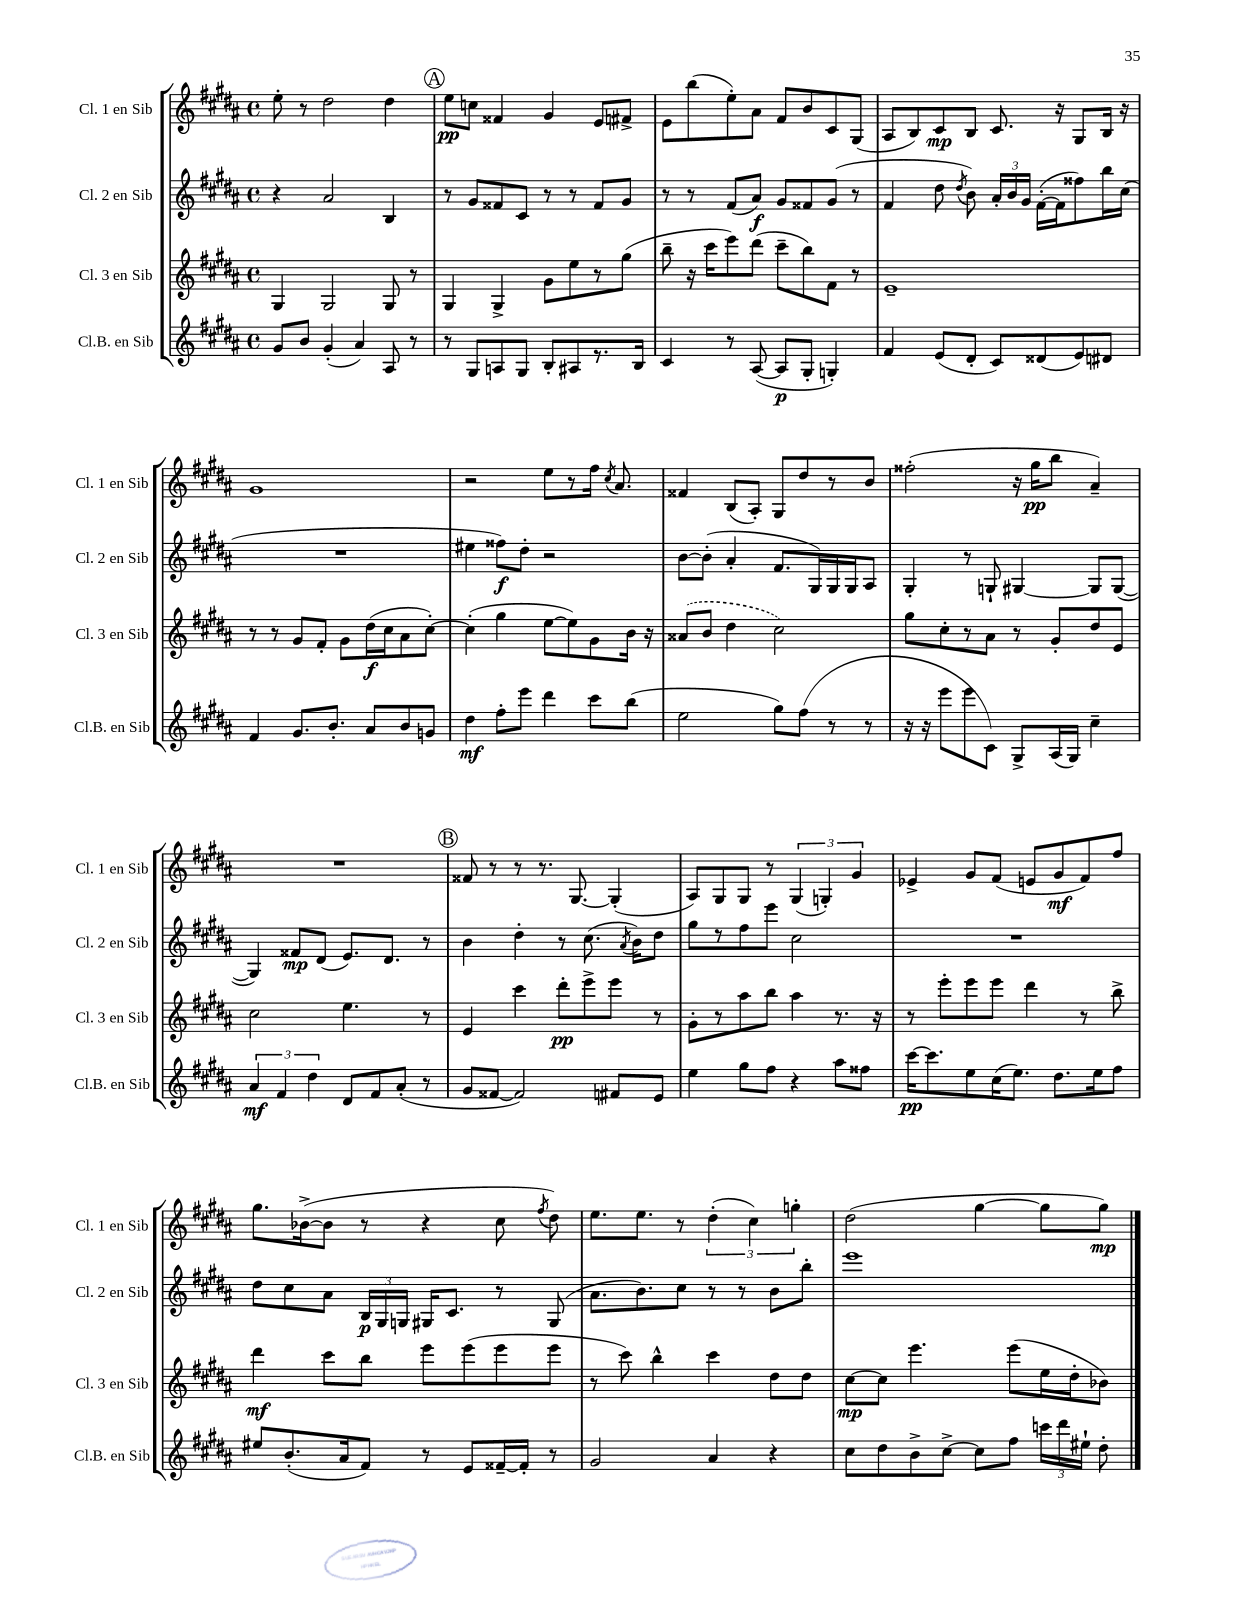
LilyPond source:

<<
\new StaffGroup <<
\new Staff = "s0" \with { instrumentName = "Cl. 1 en Sib" shortInstrumentName = "Cl. 1 en Sib" } {
    \clef treble \key b \major \defaultTimeSignature \time 4/4
    \autoBeamOff e''8-. r8 dis''2 dis''4 |
    \mark \markup { \circle "A" } e''8[\pp c''8] fisis'4 gis'4 e'8[ fis'8]-> |
    e'8[ b''8( e''8-.) ais'8] fis'8[ b'8 cis'8 gis8]( |
    ais8[ b8) cis'8\mp b8] cis'8. r16 gis8[ b16] r16 |
    gis'1 |
    r2 e''8[ r8 fis''16] \acciaccatura { cis''8 } ais'8. |
    fisis'4 b8[( ais8]-.) gis8[ dis''8 r8 b'8] |
    fisis''2-.( r16 gis''16[\pp b''8] ais'4--) |
    R1 |
    \mark \markup { \circle "B" } fisis'8 r8 r8 r8. gis8.~ gis4-.( |
    ais8[) gis8 gis8] r8 \tuplet 3/2 { gis4( g4-.) gis'4 } |
    ees'4-> gis'8[ fis'8]( e'8[ gis'8\mf fis'8) fis''8] |
    gis''8.[ bes'16~->( bes'8] r8 r4 cis''8 \acciaccatura { fis''8 } dis''8) |
    e''8.[ e''8.] r8 \tuplet 3/2 { dis''4-.( cis''4) g''4-. } |
    dis''2( gis''4~ gis''8[ gis''8]\mp) \bar "|." |
}
\new Staff = "s1" \with { instrumentName = "Cl. 2 en Sib" shortInstrumentName = "Cl. 2 en Sib" } {
    \clef treble \key b \major \defaultTimeSignature \time 4/4
    \autoBeamOff r4 ais'2 b4 |
    \mark \markup { \circle "A" } r8 gis'8[ fisis'8 cis'8] r8 r8 fisis'8[ gis'8] |
    r8 r8 fis'8[( ais'8]\f) gis'8[ fisis'8 gis'8]( r8 |
    fis'4 dis''8 \acciaccatura { dis''8 } b'8) \tuplet 3/2 { ais'16[-. b'16 gis'16] } fis'16[~-.( fis'16 fisis''8) b''16 cis''16]( |
    R1 |
    eis''4 fisis''8[\f) dis''8]-. r2 |
    b'8[~ b'8]-.( ais'4-. fis'8.[ gis16) gis16 gis16 ais8] |
    gis4-. r8 g8-! gis4~ gis8[ gis8]~( |
    gis4) fisis'8[\mp dis'8]( e'8.[) dis'8.] r8 |
    \mark \markup { \circle "B" } b'4 dis''4-. r8 cis''8.( \acciaccatura { ais'8 } b'16[) dis''8] |
    gis''8[ r8 fis''8 e'''8] cis''2 |
    R1 |
    dis''8[ cis''8 ais'8] \tuplet 3/2 { b16[\p gis16 g16] } gis16[ cis'8.] r8 gis8( |
    ais'8.[ b'8.) cis''8] r8 r8 b'8[ b''8]-. |
    e'''1 \bar "|." |
}
\new Staff = "s2" \with { instrumentName = "Cl. 3 en Sib" shortInstrumentName = "Cl. 3 en Sib" } {
    \clef treble \key b \major \defaultTimeSignature \time 4/4
    \autoBeamOff gis4 gis2 gis8 r8 |
    \mark \markup { \circle "A" } gis4 gis4-> gis'8[ e''8 r8 gis''8]( |
    b''8-- r16 cis'''16[ e'''8) dis'''8]( cis'''8[-- b''8) fis'8] r8 |
    e'1-- |
    r8 r8 gis'8[ fis'8]-. gis'8[ dis''16\f( cis''16 ais'8 cis''8]~-.) |
    cis''4-.( gis''4 e''8[~ e''8) gis'8 b'16] r16 |
    \once \slurDashed aisis'8[( b'8] dis''4 cis''2) |
    gis''8[ cis''8-. r8 ais'8] r8 gis'8[-. dis''8 e'8] |
    cis''2 e''4. r8 |
    \mark \markup { \circle "B" } e'4 cis'''4 dis'''8[-.\pp e'''8-> e'''8] r8 |
    gis'8[-. r8 ais''8 b''8] ais''4 r8. r16 |
    r8 e'''8[-. e'''8 e'''8] dis'''4 r8 b''8-> |
    dis'''4\mf cis'''8[ b''8] e'''8[ e'''8( e'''8 e'''8] |
    r8 cis'''8) b''4-^ cis'''4 dis''8[ dis''8] |
    cis''8[~\mp cis''8] e'''4. e'''8[( e''16 dis''16-. bes'8]) \bar "|." |
}
\new Staff = "s3" \with { instrumentName = "Cl.B. en Sib" shortInstrumentName = "Cl.B. en Sib" } {
    \clef treble \key b \major \defaultTimeSignature \time 4/4
    \autoBeamOff gis'8[ b'8] gis'4-.( ais'4) ais8 r8 |
    \mark \markup { \circle "A" } r8 gis8[ a8 gis8] b8[-. ais8 r8. b16] |
    cis'4 r8 ais8~( ais8[\p gis8]-. g4-.) |
    fis'4 e'8[( dis'8]-. cis'8[) disis'8( e'8) dis'8] |
    fis'4 gis'8.[ b'8.]-. ais'8[ b'8 g'8] |
    dis''4\mf fis''8[-. e'''8] dis'''4 cis'''8[ b''8]( |
    e''2 gis''8[) fis''8]( r8 r8 |
    r16 r16 e'''8[ e'''8 cis'8]) gis8[-> ais16( gis16]) cis''4-- |
    \tuplet 3/2 { ais'4\mf fis'4 dis''4 } dis'8[ fis'8 ais'8]-.( r8 |
    \mark \markup { \circle "B" } gis'8[ fisis'8]~ fisis'2) fis'8[ e'8] |
    e''4 gis''8[ fis''8] r4 ais''8[ fisis''8] |
    cis'''16[~\pp cis'''8. e''8 cis''16( e''8.]) dis''8.[ e''16 fis''8] |
    eis''8[ b'8.-.( ais'16 fis'8]) r8 e'8[ fisis'16~-- fisis'16]-. r8 |
    gis'2 ais'4 r4 |
    cis''8[ dis''8 b'8-> cis''8]~-> cis''8[ fis''8] \tuplet 3/2 { c'''16[ dis'''16 eis''16]-! } dis''8-. \bar "|." |
}
>>
>>
\layout { \context { \Score \remove "Bar_number_engraver" } }
